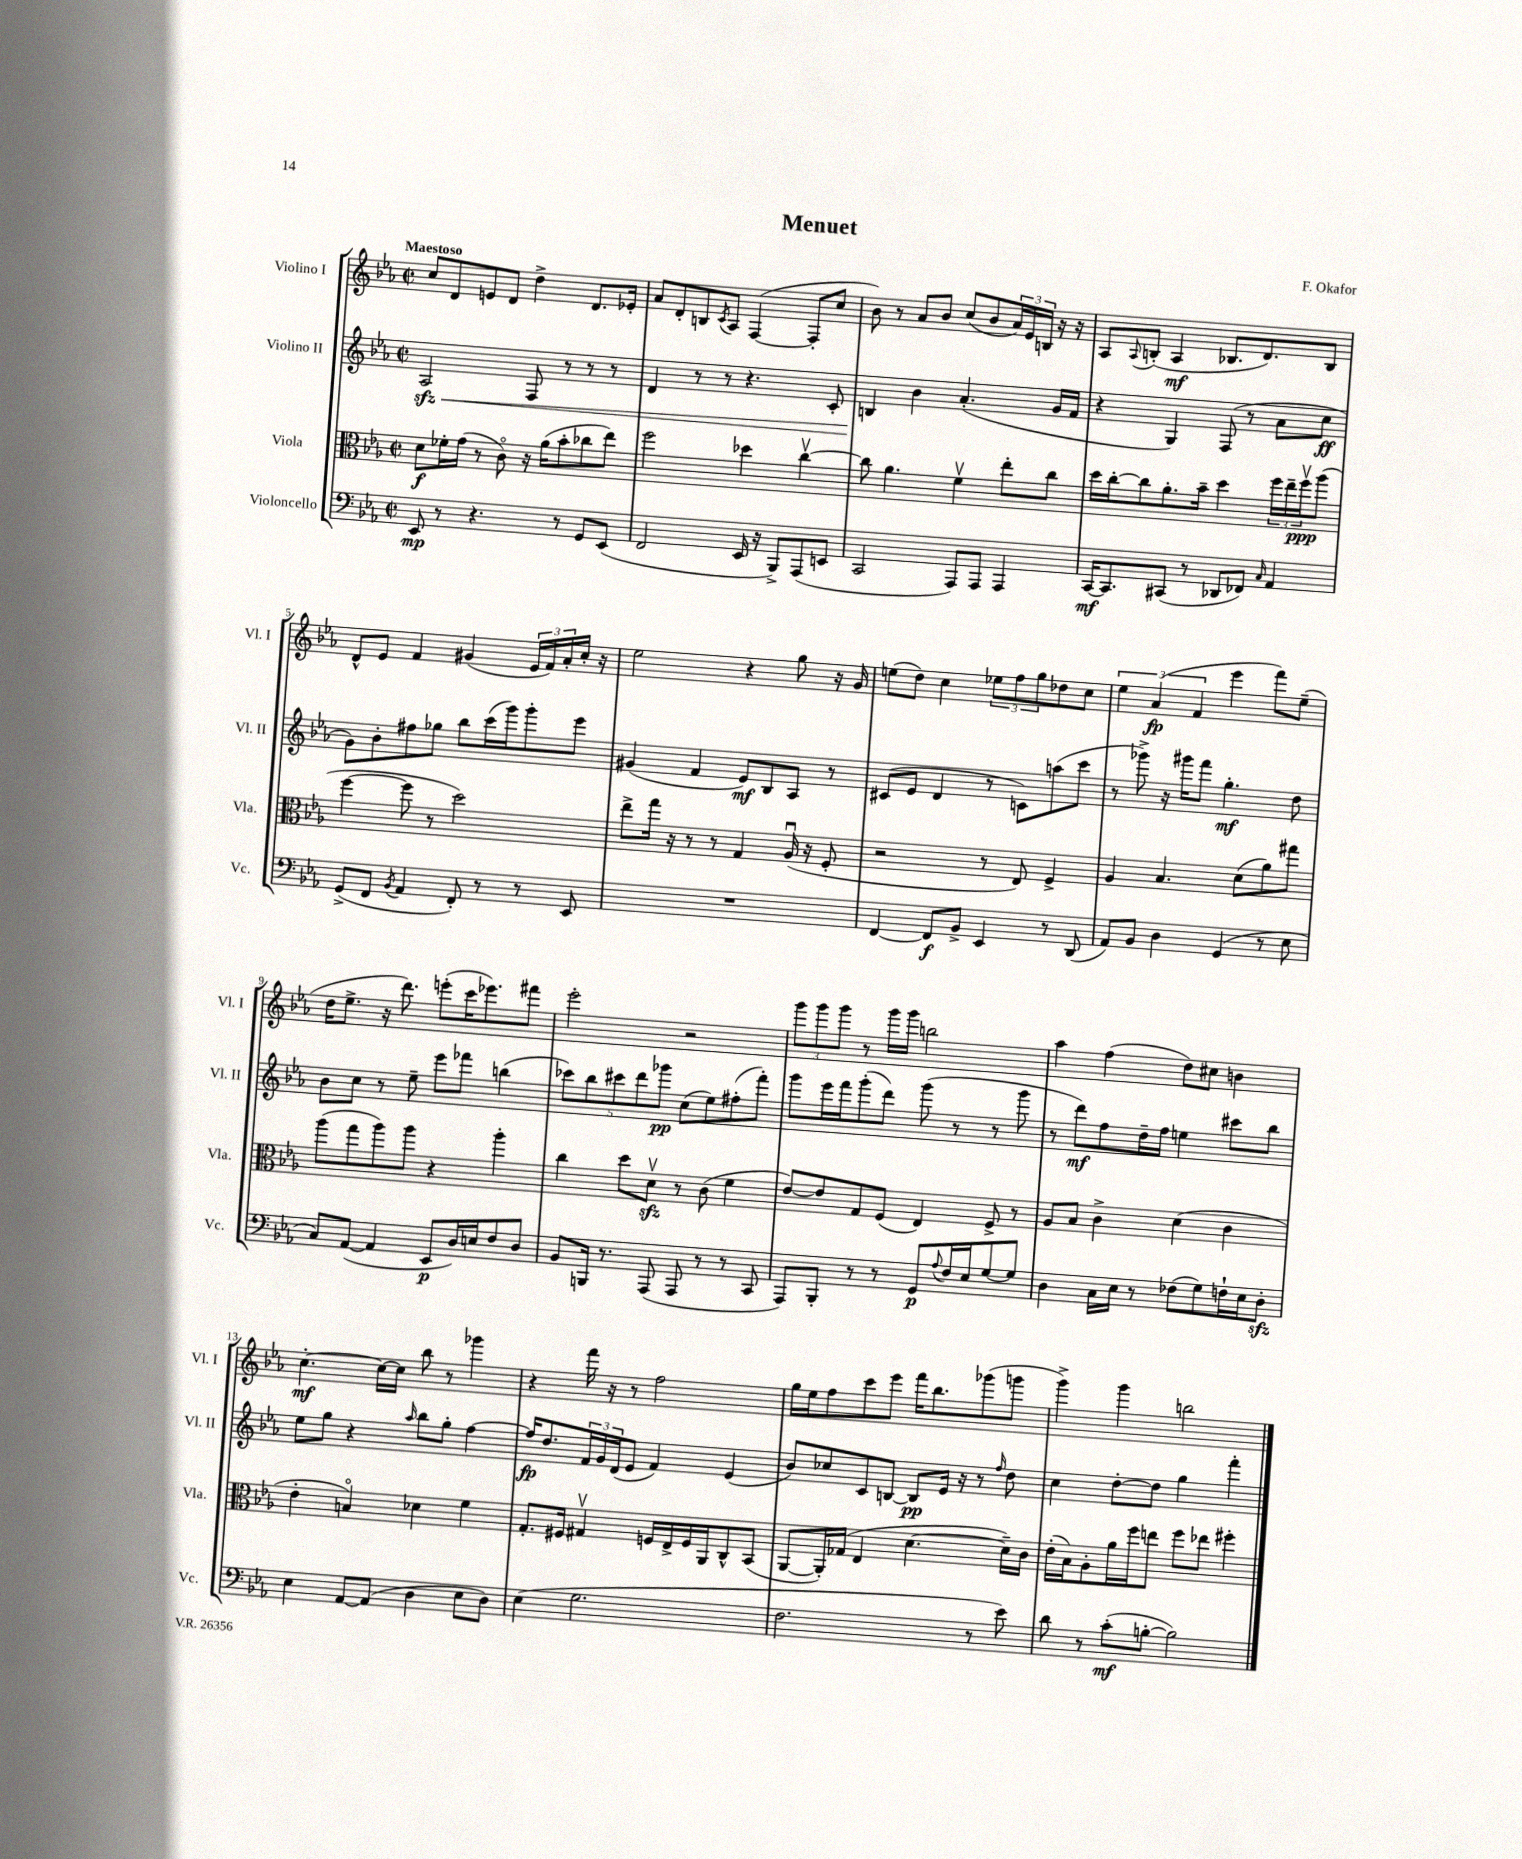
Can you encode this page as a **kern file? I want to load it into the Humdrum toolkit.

**kern	**kern	**kern	**kern
*staff4	*staff3	*staff2	*staff1
*clefF4	*clefC3	*clefG2	*clefG2
*k[b-e-a-]	*k[b-e-a-]	*k[b-e-a-]	*k[b-e-a-]
*M2/2	*M2/2	*M2/2	*M2/2
*met(c|)	*met(c|)	*met(c|)	*met(c|)
8EE-	8d	2A-	8cc
8r	16f-'	.	8d
.	(16g	.	.
4.r	8r	.	8e
.	8co)	.	8d
.	16r	8F	4dd^
.	(16a-	.	.
8r	8b-'	8r	.
8GG	8cc-	8r	8.d
(8EE-	8ee-)	8r	.
.	.	.	16e-'
=	=	=	=
2FF	2ff	4d	8a-
.	.	.	8d'
.	.	8r	8B
.	.	.	8qc
.	.	8r	8A-
16EE-	4dd-	4.r	([4F
16r	.	.	.
8BBB-^)	.	.	.
(8AAA-	[4ccv	.	8F']
8EE	.	8c'	8cc
=	=	=	=
2CC	8cc]	4B	8b-)
.	4.a-	.	8r
.	.	4b-	8a-
.	.	.	8b-
8AAA-)	4fv	(4.a-'	(8cc
8AAA-	.	.	8b-
4AAA-	8ee-'	.	24a-)
.	.	.	24e-
.	.	.	24B
.	8cc	16g	16r
.	.	16f	16r
=	=	=	=
[16CC	16dd	4r	8A-
8.CC]	[16cc'	.	.
.	.	.	8qqA-
.	8cc]	.	(8B'
(8CC#	8.a-'	4G)	4A-
8r	.	.	.
.	16b-~	.	.
8DD-	4dd	(8F	8.B-
8FF-)	.	8r	.
.	.	.	8.d)
16qqC	.	.	.
4AA-	24ff	8a-	.
.	24ee-~	.	.
.	24ffv	.	.
.	(8aa-	8cc	8B-
=	=	=	=
(8GG^	[4ff	8g)	8d^^
8FF	.	8b-'	8e-
8qBB-	.	.	.
4AA-	8ff]	8ff#	4f
.	8r	8gg-	.
8FF')	2dd)	8bb-	(4g#
8r	.	(16ccc	.
.	.	16ggg)	.
8r	.	8ggg'	24e-
.	.	.	24f)
.	.	.	24a-'
8EE-	.	8eee-	16cc'
.	.	.	16r
=	=	=	=
1r	8ee-^	(4g#	2ee-
.	16gg	.	.
.	16r	.	.
.	8r	4f	.
.	8r	.	.
.	4G	8e-)	4r
.	.	8B-	.
.	(16A-u	8A-	8gg
.	16r	.	.
.	8F'	8r	16r
.	.	.	16g
=	=	=	=
[4FF	2r	(8c#	(8ee
.	.	8e-	8dd)
8FF]	.	4d	4cc
8BB-^	.	.	.
4EE-	8r	8r	12ee-
.	.	.	12ff
.	8E-)	8c)	.
.	.	.	12gg
8r	4F^	(8aa	8dd-
(8DD	.	8ccc	8cc
=	=	=	=
8AA-)	4A-	8r	6ee-
8BB-	.	8ggg-^)	.
.	.	.	(6a-
4D	4.B-	16r	.
.	.	16ggg#	.
.	.	.	6f
.	.	8fff	.
(4GG	.	4.gg'	4eee-
.	(8d	.	.
8r	8a-)	.	8fff)
8E-	8gg#	8dd	(8ee-~
=	=	=	=
8C)	(8aa-	8b-	16dd
.	.	.	8.ee-^
([8AA-	8gg	8cc	.
4AA-]	8aa-)	8r	16r
.	.	.	8.ddd)
.	8aa-	8ee-~	.
8EE-	4r	8eee-	(8eee'
16D)	.	8fff-	16ccc
16E	.	.	8.eee-)
8F	4aa-'	(4bb	.
8D	.	.	8fff#
=	=	=	=
8BB-	4cc	10ccc-)	2eee-'
.	.	10bb-	.
16BBB	.	.	.
8.r	.	.	.
.	.	10ccc#	.
.	8dd	.	.
.	.	10ddd	.
(8AAA-	8dv	.	.
.	.	10ggg-	.
8AAA-	8r	(8cc	2r
8r	(8c	8ee-)	.
8r	4f	(8ff#'	.
8CC	.	8fff')	.
=	=	=	=
8AAA-)	[8e-)	8ggg	12ggg
.	.	.	12ggg
8BBB-'	8e-]	16eee-	.
.	.	.	12ggg
.	.	16fff	.
8r	8G	(8ggg'	8r
8r	(8F	8ddd)	16ggg
.	.	.	16ggg
8GG	4E-)	(8ggg	2bb
8qqA-	.	.	.
16F	.	8r	.
16E-	.	.	.
[8G	8F^	8r	.
8G]	8r	8ggg	.
=	=	=	=
4D	8A-	8r	4aa-
.	8B-	8ddd)	.
16C	4c^	8ff	(4ff
16E-	.	.	.
8r	.	16dd~	.
.	.	16ff	.
(8F-	(4d	4ee	8dd)
8G)	.	.	8cc#
16F`	4c	8ccc#	4b
16E-	.	.	.
8D'	.	8bb-	.
=	=	=	=
4E-	4e-'	8ee-	[4.cc'
.	.	8gg	.
[8AA-	4Bo)	4r	.
(8AA-]	.	.	16cc_
.	.	.	16cc]
.	.	16qqaa-	.
4D	4d-	8bb-	8bb-
.	.	8gg'	8r
8E-	4f	[4ff	4ggg-
8D)	.	.	.
=	=	=	=
(4E-	8.G'	16ff]	4r
.	.	8.dd	.
.	16F#	.	.
2.G	4G#v	24f	16fff
.	.	24g	.
.	.	.	16r
.	.	(24d	.
.	.	8e-	8r
.	16F	4f)	2ff
.	16E-^	.	.
.	16F	.	.
.	16AA-	.	.
.	8C^^	(4e-	.
.	(8BB-	.	.
=	=	=	=
2.F	[8AA-	8b-)	16gg
.	.	.	16ee-
.	16AA-'])	8cc-	8ff
.	(16G-	.	.
.	4E-	8c	8ccc
.	.	[8B	8eee-
.	[4.d	8B]	16fff
.	.	.	8.bb-
.	.	16e-	.
.	.	16r	.
8r	.	8r	(8ggg-
.	.	16qqff	.
8e-)	16d~])	8dd	8ggg
.	16c	.	.
=	=	=	=
8d	(16e-'	4cc	4ggg^)
.	16B-)	.	.
8r	8A-'	.	.
(8c'	16a-	[8dd'	4ggg
.	16ff	.	.
[8B'	8ee	8dd]	.
2B])	8ff	4gg	2bb
.	8ee-	.	.
.	4ff#'	4fff'	.
==	==	==	==
*-	*-	*-	*-
